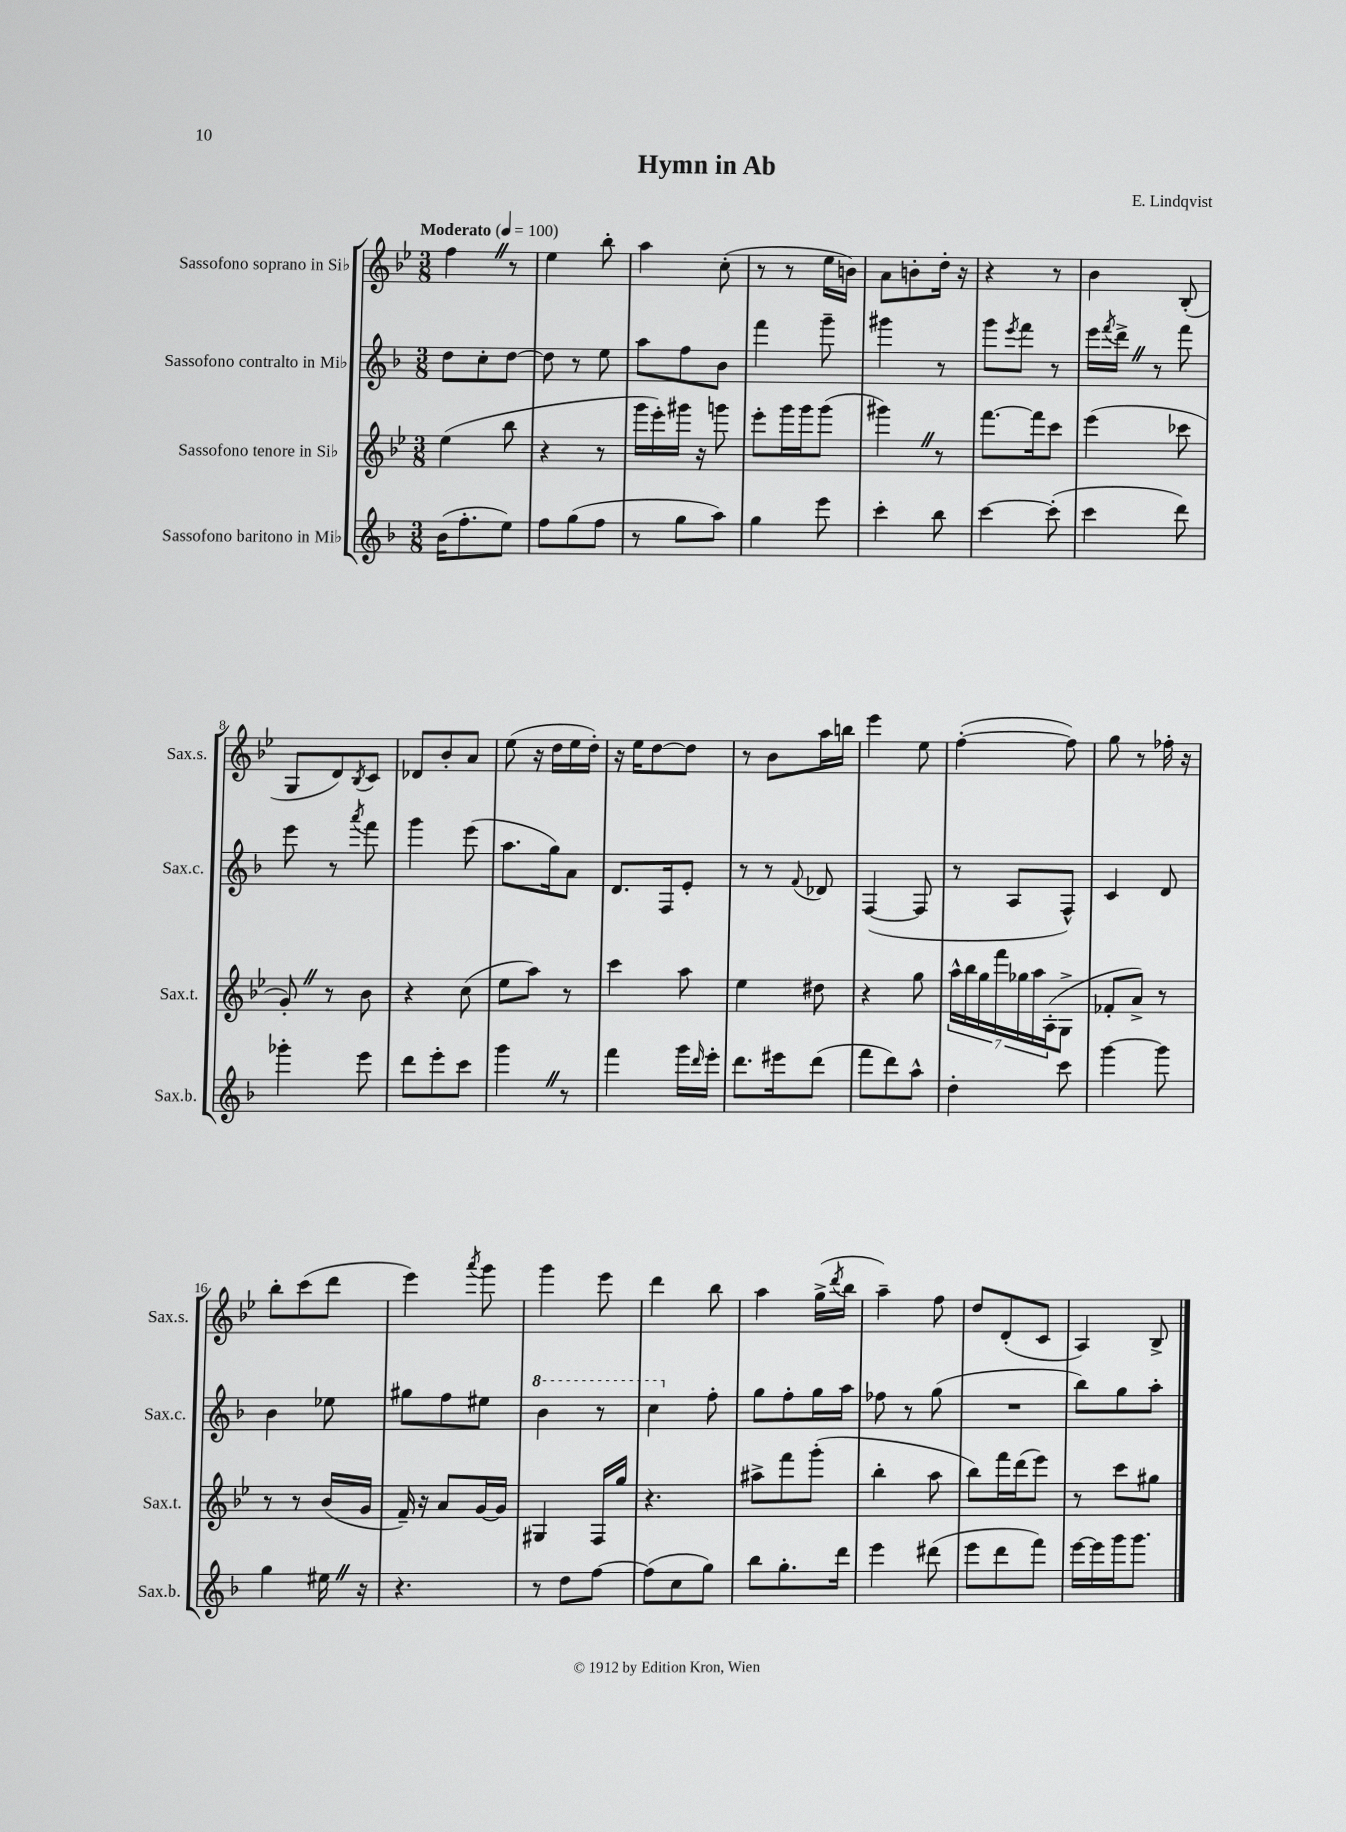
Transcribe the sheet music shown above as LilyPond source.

\header { title = "Hymn in Ab" composer = "E. Lindqvist" }
<<
\new StaffGroup <<
\new Staff = "s0" \with { instrumentName = "Sassofono soprano in Sib" shortInstrumentName = "Sax.s." } {
    \clef treble \key bes \major \numericTimeSignature \time 3/8 \tempo "Moderato" 4 = 100
    f''4 \once \override BreathingSign.text = \markup { \musicglyph "scripts.caesura.straight" } \breathe r8 |
    ees''4 bes''8-. |
    a''4 c''8-.( |
    r8 r8 ees''16 b'16) |
    a'8 b'8-. d''16-. r16 |
    r4 r8 |
    bes'4 bes8-.( |
    g8 d'8) \acciaccatura { bes8 } c'8 |
    des'8 bes'8-. a'8 |
    ees''8( r16 d''16 ees''16 d''16-.) |
    r16 ees''16 d''8~ d''8 |
    r8 bes'8 a''16 b''16 |
    ees'''4 ees''8 |
    f''4~-.( f''8) |
    g''8 r8 fes''16-. r16 |
    bes''8-. c'''8( d'''8 |
    ees'''4) \acciaccatura { a'''8 } g'''8 |
    g'''4 ees'''8 |
    d'''4 bes''8 |
    a''4 g''16->( \acciaccatura { d'''8 } bes''16 |
    a''4--) f''8 |
    d''8 d'8-.( c'8 |
    a4) bes8-> \bar "|." |
}
\new Staff = "s1" \with { instrumentName = "Sassofono contralto in Mib" shortInstrumentName = "Sax.c." } {
    \clef treble \key f \major \numericTimeSignature \time 3/8
    d''8 c''8-. d''8~ |
    d''8 r8 e''8 |
    a''8 f''8 bes'8 |
    f'''4 g'''8-- |
    gis'''4 r8 |
    g'''8 \acciaccatura { e'''8 } f'''8 r8 |
    e'''16 \acciaccatura { f'''8 } d'''16-> \once \override BreathingSign.text = \markup { \musicglyph "scripts.caesura.straight" } \breathe r8 f'''8 |
    e'''8 r8 \acciaccatura { a'''8 } f'''8 |
    g'''4 e'''8( |
    a''8. g''16) a'8 |
    d'8. f16 e'8-. |
    r8 r8 \appoggiatura { f'8 } des'8 |
    f4~( f8 |
    r8 a8 f8-^) |
    c'4 d'8 |
    bes'4 ees''8 |
    gis''8 f''8 eis''8 |
    \ottava #1 bes''4 r8 |
    c'''4 \ottava #0 f''8-. |
    g''8 f''8-. g''16 a''16 |
    fes''8 r8 g''8( |
    R4. |
    bes''8) g''8 a''8-. \bar "|." |
}
\new Staff = "s2" \with { instrumentName = "Sassofono tenore in Sib" shortInstrumentName = "Sax.t." } {
    \clef treble \key bes \major \numericTimeSignature \time 3/8
    ees''4( bes''8 |
    r4 r8 |
    g'''16 ees'''16-.) gis'''16 r16 g'''8 |
    ees'''8-. g'''16 g'''16 g'''8( |
    gis'''4) \once \override BreathingSign.text = \markup { \musicglyph "scripts.caesura.straight" } \breathe r8 |
    f'''8.~ f'''16 c'''8 |
    ees'''4( ces'''8 |
    g'8-.) \once \override BreathingSign.text = \markup { \musicglyph "scripts.caesura.straight" } \breathe r8 bes'8 |
    r4 c''8( |
    ees''8 a''8) r8 |
    c'''4 a''8 |
    ees''4 dis''8 |
    r4 g''8 |
    \tuplet 7/4 { a''16-^ bes''16 g''16 f'''16 ges''16 a''16 a16-.( } g8-> |
    fes'8-. a'8->) r8 |
    r8 r8 bes'16( g'16 |
    f'16--) r16 a'8 g'16~ g'16 |
    gis4 f16 g''16 |
    r4. |
    ais''8-> f'''8 g'''8-.( |
    bes''4-. a''8 |
    bes''8) f'''16 d'''16( ees'''8) |
    r8 c'''8 gis''8 \bar "|." |
}
\new Staff = "s3" \with { instrumentName = "Sassofono baritono in Mib" shortInstrumentName = "Sax.b." } {
    \clef treble \key f \major \numericTimeSignature \time 3/8
    bes'16( f''8.-. e''8) |
    f''8 g''8( f''8 |
    r8 g''8 a''8) |
    g''4 e'''8 |
    c'''4-. bes''8 |
    c'''4~ c'''8-.( |
    c'''4 d'''8) |
    ges'''4-. e'''8 |
    d'''8 e'''8-. c'''8 |
    g'''4 \once \override BreathingSign.text = \markup { \musicglyph "scripts.caesura.straight" } \breathe r8 |
    f'''4 g'''16 \grace { d'''16 } e'''16-. |
    d'''8. eis'''16 d'''8( |
    f'''8 d'''8) a''8-^ |
    d''4-. c'''8 |
    g'''4~ g'''8 |
    g''4 eis''16 \once \override BreathingSign.text = \markup { \musicglyph "scripts.caesura.straight" } \breathe r16 |
    r4. |
    r8 d''8 f''8~ |
    f''8( c''8 g''8) |
    bes''8 g''8.-. d'''16 |
    e'''4 dis'''8( |
    e'''8 d'''8 f'''8) |
    e'''16~ e'''16 g'''16 g'''8. \bar "|." |
}
>>
>>
